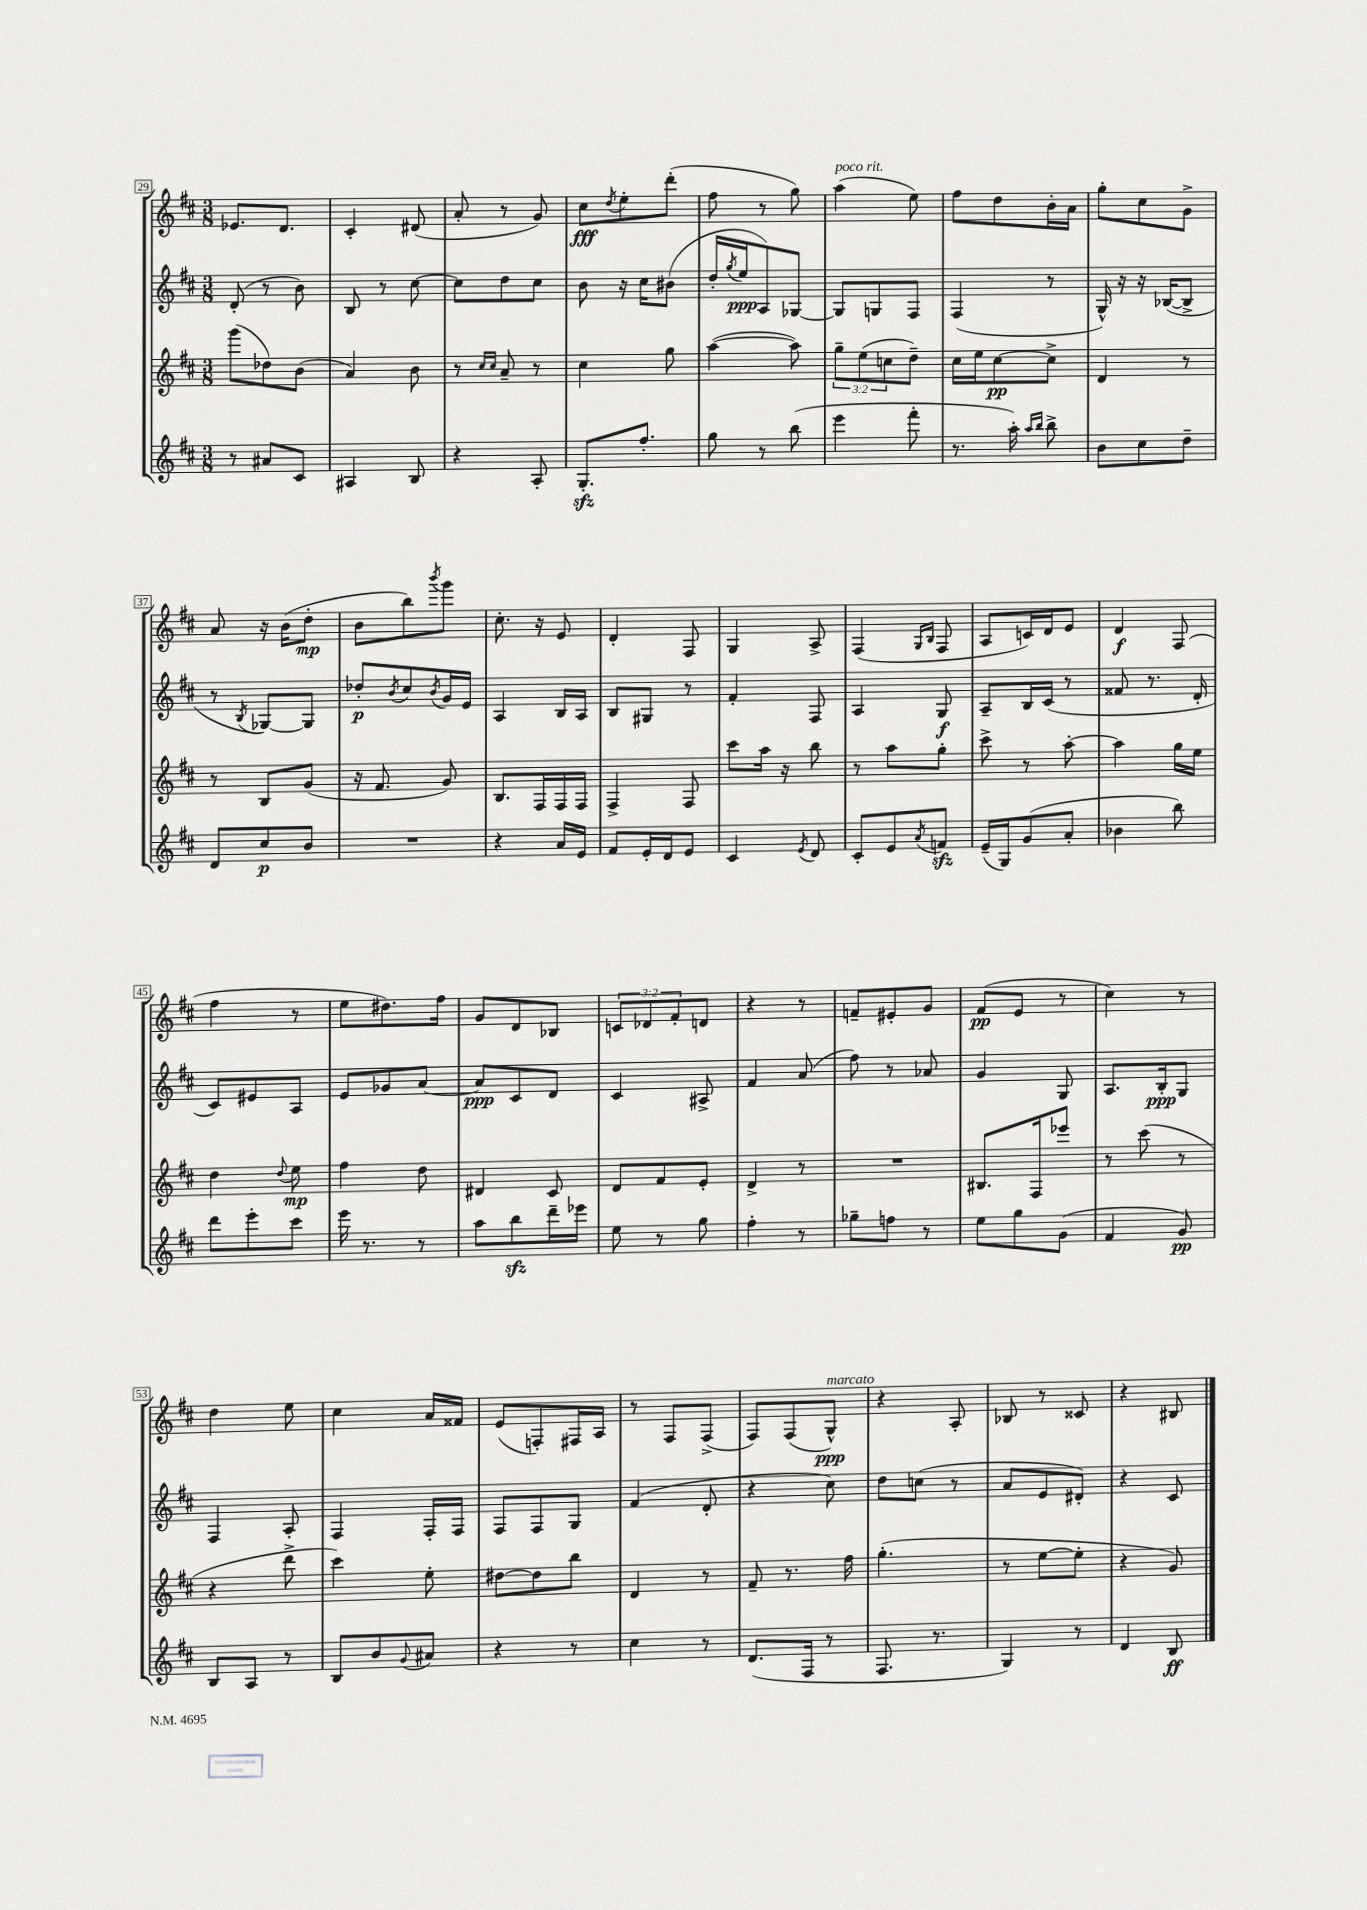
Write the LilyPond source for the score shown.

<<
\new StaffGroup <<
\new Staff = "s0" {
    \clef treble \key d \major \numericTimeSignature \time 3/8 \override Staff.TupletNumber.text = #tuplet-number::calc-fraction-text
    ees'8. d'8. |
    cis'4-. dis'8( |
    a'8-. r8 g'8) |
    cis''8\fff \acciaccatura { d''8 } e''8-. d'''8-.( |
    fis''8 r8 g''8) |
    a''4^\markup { \italic "poco rit." }( e''8) |
    fis''8 d''8 b'16-. a'16 |
    g''8-. cis''8 g'8-> |
    a'8 r16 b'16( d''8-.\mp |
    b'8 b''8) \acciaccatura { b'''8 } g'''8 |
    cis''8.-. r16 e'8 |
    d'4-. fis8 |
    g4 a8-> |
    fis4( \grace { g16 b16 } fis8 |
    a8 c'16) d'16 e'8 |
    d'4\f fis8( |
    fis''4 r8 |
    e''8 dis''8.) fis''16 |
    g'8 d'8 bes8 |
    \tuplet 3/2 { c'8 des'8 fis'8-. } d'8 |
    r4 r8 |
    f'8-- eis'8-. g'8 |
    fis'8\pp( e'8 r8 |
    cis''4) r8 |
    d''4 e''8 |
    cis''4 a'16 fisis'16 |
    e'8( f8-.) fis16 a16 |
    r8 fis8 fis8->( |
    fis8) fis8( g8-^\ppp^\markup { \italic "marcato" }) |
    r4 a8-. |
    bes8 r8 cisis'8 |
    r4 bis8 \bar "|." |
}
\new Staff = "s1" {
    \clef treble \key d \major \numericTimeSignature \time 3/8
    d'8-.( r8 b'8) |
    b8 r8 cis''8~ |
    cis''8 d''8 cis''8 |
    b'8 r16 cis''16 bis'8( |
    d''16-. \acciaccatura { g''8 } e''16\ppp a8) ges8~ |
    ges8 g8 fis8 |
    fis4( r8 |
    g16-^) r16 r16 bes16~( bes8-> |
    r8 \acciaccatura { b8 } ges8~) ges8 |
    des''8-.\p \acciaccatura { b'8 } cis''8 \acciaccatura { b'8 } g'16 e'16 |
    a4 b16 a16 |
    b8 gis8 r8 |
    fis'4-. fis8 |
    a4 g8\f |
    a8-- b16 cis'16( r8 |
    fisis'8 r8. d'16-. |
    cis'8) eis'8 a8 |
    e'8 ges'8 a'8~ |
    a'8\ppp cis'8 d'8 |
    cis'4 ais8-> |
    fis'4 a'8( |
    fis''8) r8 aes'8 |
    g'4 g8 |
    a8. b16-.\ppp g8 |
    fis4 a8-. |
    fis4 fis16-. fis16 |
    fis8 fis8 g8 |
    fis'4( d'8-. |
    r4 cis''8) |
    d''8 c''8( r8 |
    a'8 e'8 dis'8-.) |
    r4 cis'8 \bar "|." |
}
\new Staff = "s2" {
    \clef treble \key d \major \numericTimeSignature \time 3/8 \override Staff.TupletNumber.text = #tuplet-number::calc-fraction-text
    g'''8( des''8) b'8( |
    a'4) b'8 |
    r8 \grace { cis''16 cis''16 } a'8-- r8 |
    cis''4 g''8 |
    a''4~( a''8) |
    \tuplet 3/2 { g''8-- e''8( c''8 } d''8--) |
    cis''16 e''16 cis''8~\pp cis''8-> |
    d'4 r8 |
    r8 b8 g'8( |
    r16 fis'8. g'8) |
    b8. fis16 fis16 fis16 |
    fis4-> fis8 |
    cis'''8 a''16 r16 b''8 |
    r8 a''8 g''8-. |
    cis'''8-> r8 a''8~-. |
    a''4 g''16 e''16 |
    d''4 \appoggiatura { d''8 } e''8\mp |
    fis''4 d''8 |
    dis'4 cis'8 |
    d'8 fis'8 e'8-. |
    d'4-> r8 |
    R4. |
    bis8. fis16 ees'''8 |
    r8 cis'''8( r8 |
    r4 d'''8-> |
    cis'''4) e''8-. |
    dis''8~ dis''8 b''8 |
    d'4 r8 |
    fis'8-- r8. fis''16 |
    g''4.-.( |
    r8 e''8~ e''8-. |
    r4 g'8) \bar "|." |
}
\new Staff = "s3" {
    \clef treble \key d \major \numericTimeSignature \time 3/8
    r8 ais'8 cis'8 |
    ais4 b8 |
    r4 a8-. |
    g8.-.\sfz fis''8.-. |
    g''8 r8 b''8( |
    e'''4 fis'''8-. |
    r8. a''16-.) \grace { a''16 b''16 } b''8-> |
    b'8 cis''8 d''8-- |
    d'8 cis''8\p b'8 |
    R4. |
    r4 a'16 e'16 |
    fis'8 e'16-. d'16 e'8 |
    cis'4 \acciaccatura { e'8 } d'8 |
    cis'8-. e'8 \acciaccatura { a'8 } f'8\sfz |
    e'16--( g16) g'8( a'8-. |
    bes'4 b''8) |
    d'''8 e'''8-. cis'''8 |
    e'''16 r8. r8 |
    a''8 b''8\sfz d'''16-- ees'''16 |
    e''8 r8 g''8 |
    fis''4-. r8 |
    ges''8-- f''8 r8 |
    e''8 g''8 g'8( |
    fis'4 g'8\pp) |
    b8 a8 r8 |
    b8 b'8 \appoggiatura { g'8 } ais'8 |
    r4 r8 |
    cis''4 r8 |
    d'8.( fis16 r8 |
    fis8. r8. |
    g4) r8 |
    d'4 b8\ff \bar "|." |
}
>>
>>
\layout { \context { \Score currentBarNumber = #29 \override BarNumber.stencil = #(make-stencil-boxer 0.1 0.3 ly:text-interface::print) } }
